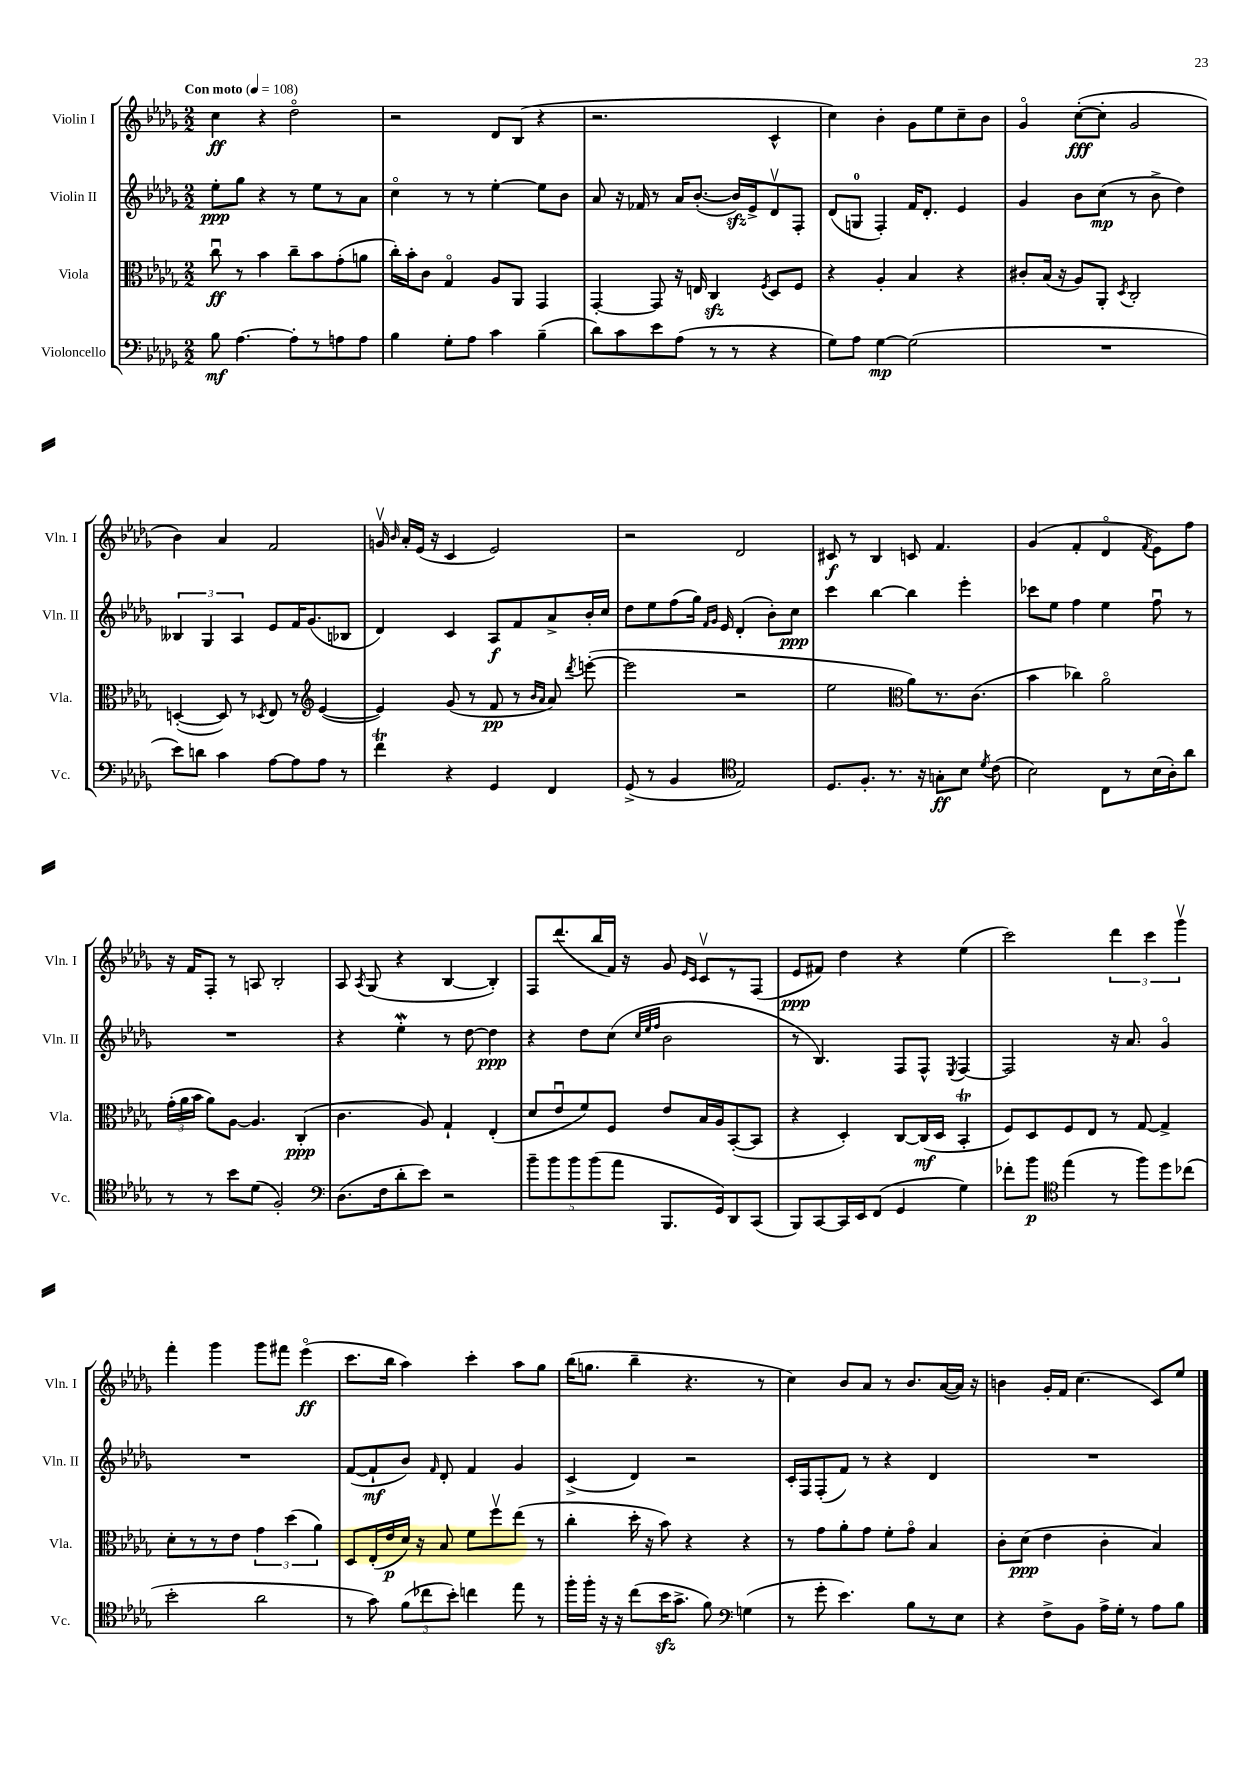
<<
\new StaffGroup <<
\new Staff = "s0" \with { instrumentName = "Violin I" shortInstrumentName = "Vln. I" } {
    \clef treble \key des \major \numericTimeSignature \time 2/2 \tempo "Con moto" 4 = 108
    \autoBeamOff c''4\ff r4 des''2\flageolet |
    r2 des'8[ bes8]( r4 |
    r2. c'4-^ |
    c''4) bes'4-. ges'8[ ees''8 c''8-- bes'8] |
    ges'4\flageolet c''8[~-.\fff( c''8]-. ges'2 |
    bes'4) aes'4 f'2 |
    g'16\upbow \grace { bes'16 } aes'16[-. ees'16]( r16 c'4 ees'2) |
    r2 des'2 |
    cis'8\f r8 bes4 c'8 f'4. |
    ges'4( f'4-. des'4\flageolet \acciaccatura { f'8 } ees'8[) f''8] |
    r16 f'16[ f8]-. r8 a8 bes2-. |
    aes8 \acciaccatura { aes8 } ges8( r4 bes4~ bes4-.) |
    f8[ des'''8.( bes''16 f'16]) r16 ges'8 \grace { ees'16[ c'16] } c'8[\upbow r8 f8]( |
    ees'8[\ppp fis'8]) des''4 r4 ees''4( |
    c'''2) \tuplet 3/2 { des'''4 c'''4 ges'''4\upbow } |
    f'''4-. ges'''4 ges'''8[ fis'''8] ees'''4\flageolet\ff( |
    c'''8.[ bes''16] aes''4) c'''4-. aes''8[ ges''8] |
    bes''16[( g''8.] bes''4-- r4. r8 |
    c''4) bes'8[ aes'8] r8 bes'8.[ aes'16~( aes'16]) r16 |
    b'4 ges'16[-. f'16] c''4.( c'8[) ees''8] \bar "|." |
}
\new Staff = "s1" \with { instrumentName = "Violin II" shortInstrumentName = "Vln. II" } {
    \clef treble \key des \major \numericTimeSignature \time 2/2
    \autoBeamOff ees''8[-.\ppp ges''8] r4 r8 ees''8[ r8 aes'8] |
    c''4\flageolet r8 r8 ees''4~-. ees''8[ bes'8] |
    aes'8 r16 fes'16 r8 aes'16[ bes'8.]~-.( bes'16[\sfz) ees'16-> des'8\upbow f8]-. |
    des'8[( g8]-0 f4-.) f'16[ des'8.]-. ees'4 |
    ges'4 bes'8[ c''8]\mp( r8 bes'8-> des''4) |
    \tuplet 3/2 { beses4 ges4 aes4 } ees'8[ f'16 ges'8.( bes8] |
    des'4) c'4 aes8[\f f'8 aes'8-> bes'16-. c''16] |
    des''8[ ees''8 f''8( ges''16]) \grace { f'16[ ges'16] } ees'16 des'4-.( bes'8[-.) c''8]\ppp |
    c'''4 bes''4~ bes''4 ees'''4-. |
    ces'''8[ ees''8] f''4 ees''4 f''8\downbow r8 |
    R1 |
    r4 ees''4-.\mordent r8 des''8~ des''4\ppp |
    r4 des''8[ c''8]( \grace { c''32[ ees''32 f''32] } bes'2 |
    r8 bes4.) f8[ f8]-^ \acciaccatura { ees8 } f4~ |
    f2 r16 aes'8. ges'4\flageolet |
    R1 |
    f'8[~( f'8-!\mf bes'8]) \grace { f'16 } des'8-. f'4 ges'4 |
    c'4->( des'4) r2 |
    c'16[-. f16 f8-.( f'8]) r8 r4 des'4 |
    R1 \bar "|." |
}
\new Staff = "s2" \with { instrumentName = "Viola" shortInstrumentName = "Vla." } {
    \clef alto \key des \major \numericTimeSignature \time 2/2
    \autoBeamOff c''8\downbow\ff r8 bes'4 c''8[-- bes'8 ges'8-.( a'8] |
    c''16[-.) bes'16-. c'8] ges4\flageolet aes8[ aes,8] ges,4 |
    ges,4~-. ges,8 r16 e16 c4\sfz \acciaccatura { f8 } des8[ f8] |
    r4 aes4-. bes4 r4 |
    cis'8[-. bes16]( r16 aes8[) aes,8]-. \acciaccatura { des8 } c2-. |
    d4~-.( d8) r8 \acciaccatura { des8 } ees8 r8 \clef treble ees'4~( |
    ees'4) ges'8( r8 f'8\pp r8 \grace { bes'16[ aes'16] } aes'8) \acciaccatura { des'''8 } e'''8~-.( |
    e'''2 r2 |
    ees''2 \clef alto aes'8[) r8. c'8.]( |
    bes'4 ces''4) aes'2\flageolet |
    \tuplet 3/2 { ges'16[-.( aes'16 bes'16] } aes'8[) aes8]~ aes4. c4-.\ppp( |
    c'4. aes8) ges4-! ees4-.( |
    des'8[ ees'8\downbow f'8) f8] ees'8[ bes16 aes16 bes,8~-.( bes,8] |
    r4 des4-.) c8[~ c16\mf( des16] bes,4-.\trill |
    f8[) des8 f8 ees8] r8 ges8~ ges4-> |
    des'8[-. r8 r8 ees'8] \tuplet 3/2 { ges'4 des''4( aes'4) } |
    des8[ ees16-.( ees'16\p des'16]) r16 bes8 f'8[ f''8\upbow ees''8]( r8 |
    c''4-. des''16-. r16 bes'8) r4 r4 |
    r8 ges'8[ aes'8-. ges'8] f'8[-. ges'8]\flageolet bes4 |
    c'8[-. des'8]\ppp( ees'4 c'4-. bes4) \bar "|." |
}
\new Staff = "s3" \with { instrumentName = "Violoncello" shortInstrumentName = "Vc." } {
    \clef bass \key des \major \numericTimeSignature \time 2/2
    \autoBeamOff bes8\mf aes4.~ aes8[-. r8 a8 a8] |
    bes4 ges8[-. aes8] c'4 bes4--( |
    des'8[) c'8 ees'8 aes8]( r8 r8 r4 |
    ges8[) aes8] ges4~\mp ges2( |
    R1 |
    ees'8[) d'8] c'4 aes8[~ aes8 aes8] r8 |
    f'4\trill r4 ges,4 f,4 |
    ges,8->( r8 bes,4 \clef tenor ees2) |
    des8.[ f8.]-. r8. r16 g8[-.\ff bes8] \acciaccatura { des'8 } c'8( |
    bes2) c8[ r8 bes16( aes16-.) aes'8] |
    r8 r8 bes'8[ des'8]( f2-.) |
    \clef bass des8.[( f16 des'8-. ees'8]) r2 |
    \tuplet 5/4 { bes'8[-- bes'8 bes'8 bes'8( aes'8] } bes,,8.[ ges,16) des,8 c,8]( |
    bes,,8[) c,8~ c,16 ees,16 f,8]( ges,4 ges4) |
    fes'8[-. bes'8]\p \clef tenor ees''4( r8 f''8[) des''8 ces''8]( |
    bes'2-. aes'2 |
    r8 ges'8) \tuplet 3/2 { f'8[( ces''8 bes'8]-.) } c''4 ees''8 r8 |
    f''16[-. f''16]-. r16 r16 c''8[( bes'16\sfz ges'8.]-> f'8) \clef bass g4( |
    r8 ges'8-. ees'4.) bes8[ r8 ees8] |
    r4 f8[-> bes,8] aes16[-> ges16]-. r8 aes8[ bes8] \bar "|." |
}
>>
>>
\layout { \context { \Score \remove "Bar_number_engraver" } }
